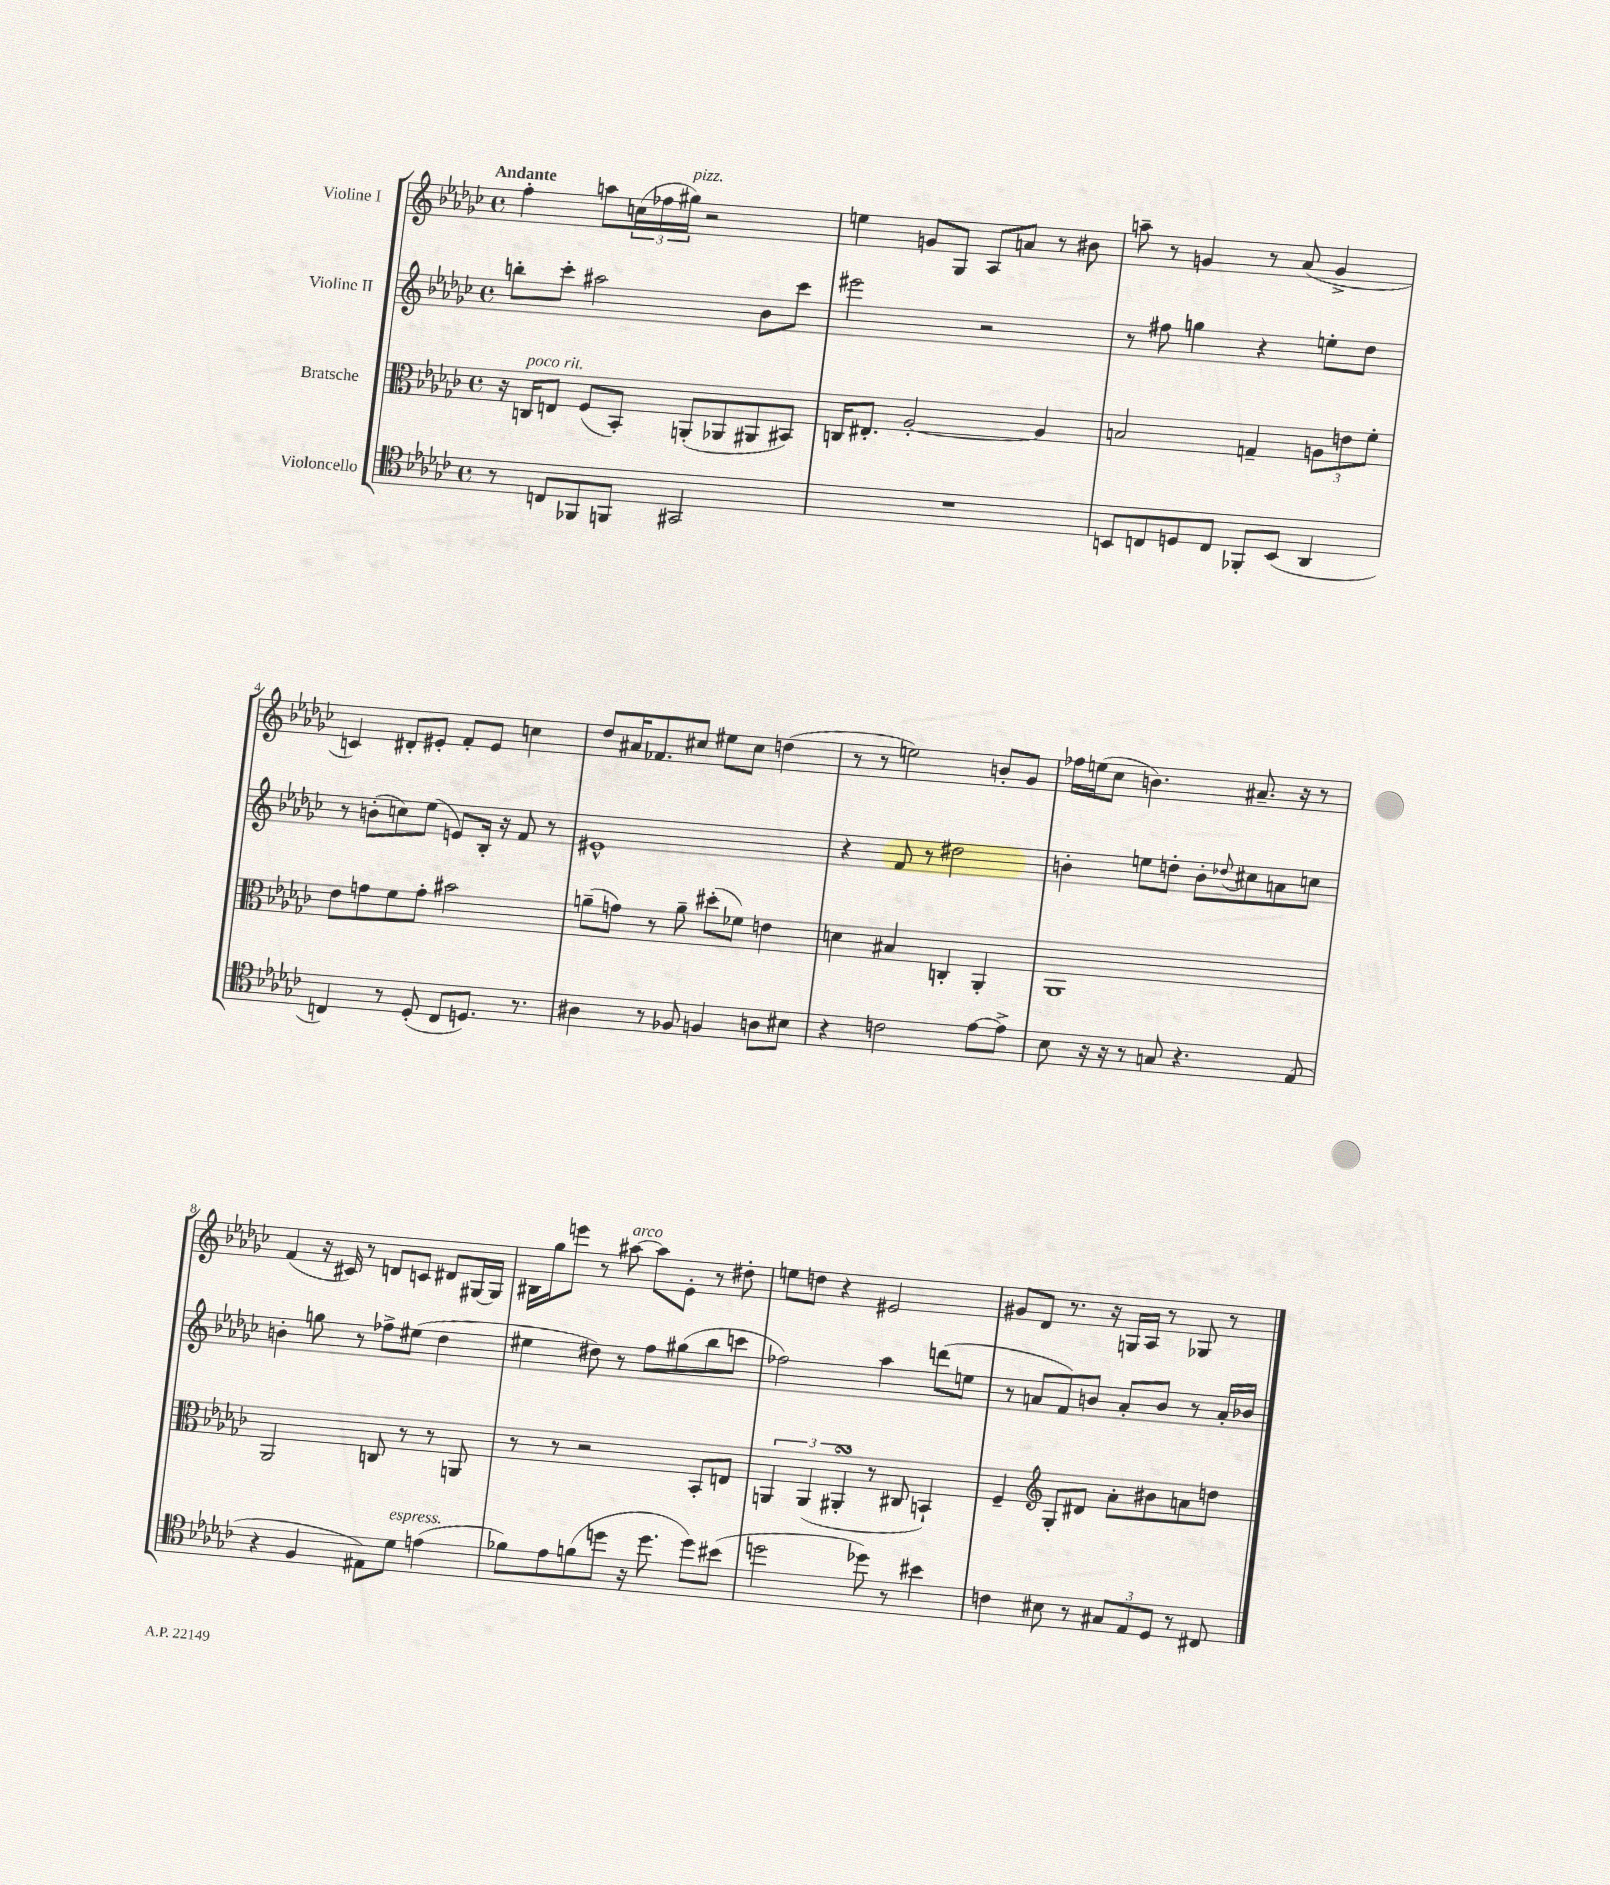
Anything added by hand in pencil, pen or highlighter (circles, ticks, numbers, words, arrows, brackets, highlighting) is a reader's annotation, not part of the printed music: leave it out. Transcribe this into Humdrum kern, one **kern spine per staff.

**kern	**kern	**kern	**kern
*staff4	*staff3	*staff2	*staff1
*clefC4	*clefC3	*clefG2	*clefG2
*k[b-e-a-d-g-c-]	*k[b-e-a-d-g-c-]	*k[b-e-a-d-g-c-]	*k[b-e-a-d-g-c-]
*M4/4	*M4/4	*M4/4	*M4/4
*met(c)	*met(c)	*met(c)	*met(c)
8r	16r	8bb'	4ff'
.	16C	.	.
8C	8E	8ccc-'	.
8FF-	(8F	2aa#	8aa
8FF	8BB-')	.	(24cc
.	.	.	24ff-
.	.	.	24gg#)
2GG#	(8AA'	.	2r
.	8AA-	.	.
.	8AA#	8b-	.
.	8BB#)	8ccc-	.
=	=	=	=
1r	16C	2eee#	4ee
.	8.E#'	.	.
.	[2A-'	.	8g
.	.	.	8G-
.	.	2r	8A-
.	.	.	8a
.	4A-]	.	8r
.	.	.	8b#
=	=	=	=
8BB	2B	8r	8aa~
8C	.	8ff#	8r
8D	.	4gg	4g
8C	.	.	.
8FF-'	4G~	4r	8r
(8BB	.	.	(8a-
4AA-	12A	8ee'	4g^
.	12e	.	.
.	.	8dd-	.
.	12f'	.	.
=	=	=	=
4C)	8e-	8r	4c)
.	8g	(8b'	.
8r	8f	8cc)	8d#'
(8D-'	8g'	(8ee-	8e#'
8C	2b#	8e)	8f'
8.D)	.	16B-'	8e#
.	.	16r	.
.	.	8f	4cc
8.r	.	.	.
.	.	8r	.
=	=	=	=
4A#	(8a~	1e#^^	8dd-
.	8g)	.	16a#
.	.	.	8.f-
8r	8r	.	.
8F-	8a~	.	8cc#
4F	(8dd#'	.	8ee#
.	8f-)	.	8cc#
8A	4e	.	(4dd
8B#	.	.	.
=	=	=	=
4r	4d	4r	8r
.	.	.	8r
2c	4B#	8f	2ee)
.	.	8r	.
.	4C'	2dd#	.
[8e-	4AA-'	.	8b'
8e-^]	.	.	8g-
=	=	=	=
8B-	1AA-	4b'	16ff-
.	.	.	(16ee
16r	.	.	8cc-
16r	.	.	.
8r	.	8ee	4.b)
8G	.	8dd'	.
4.r	.	8b'	.
.	.	8qqdd-	.
.	.	8cc#	8.a#~
.	.	8a	.
.	.	.	16r
(8E-	.	8cc	8r
=	=	=	=
4r	2AA-	4b'	(4f
4F	.	8gg	16r
.	.	.	16c#)
.	.	8r	8r
8E#)	8C	8ff-^	8d
8d-	8r	(8ee#	8c
(4e	8r	4dd-	8d#
.	8AA	.	[16G#
.	.	.	16G#]
=	=	=	=
8f-)	8r	4ee#	16B#
.	.	.	16gg-
8e-	8r	.	8eee
(8f	2r	8dd#)	8r
8dd	.	8r	[8aa#
16r	.	8ff	8aa#]
8.dd	.	.	.
.	.	(8gg#	8e-'
8dd)	8BB-'	8bb-	8r
(8b#	8E	8ccc	8dd#'
=	=	=	=
2dd	6AA	2ff-)	8ee
.	.	.	8dd
.	(6AA	.	.
.	.	.	4r
.	6AA#'	.	.
8dd-)	8r	4aa-	2e#
8r	8C#	.	.
4b#	4BB`)	(8ddd	.
.	.	8ee	.
=	=	=	=
4c	4F~	8r	8g#
.	.	8a	8d-
*	*clefG2	*	*
8B#	8G-'	8f)	8.r
8r	8d#	8b	.
.	.	.	16r
12G#	8a-'	8a'	16G
.	.	.	16A-
12E-	.	.	.
.	8b#	8b	8r
12D-	.	.	.
8r	8a	8r	8G-
8C#	8dd	16a'	8r
.	.	16b-	.
==	==	==	==
*-	*-	*-	*-
